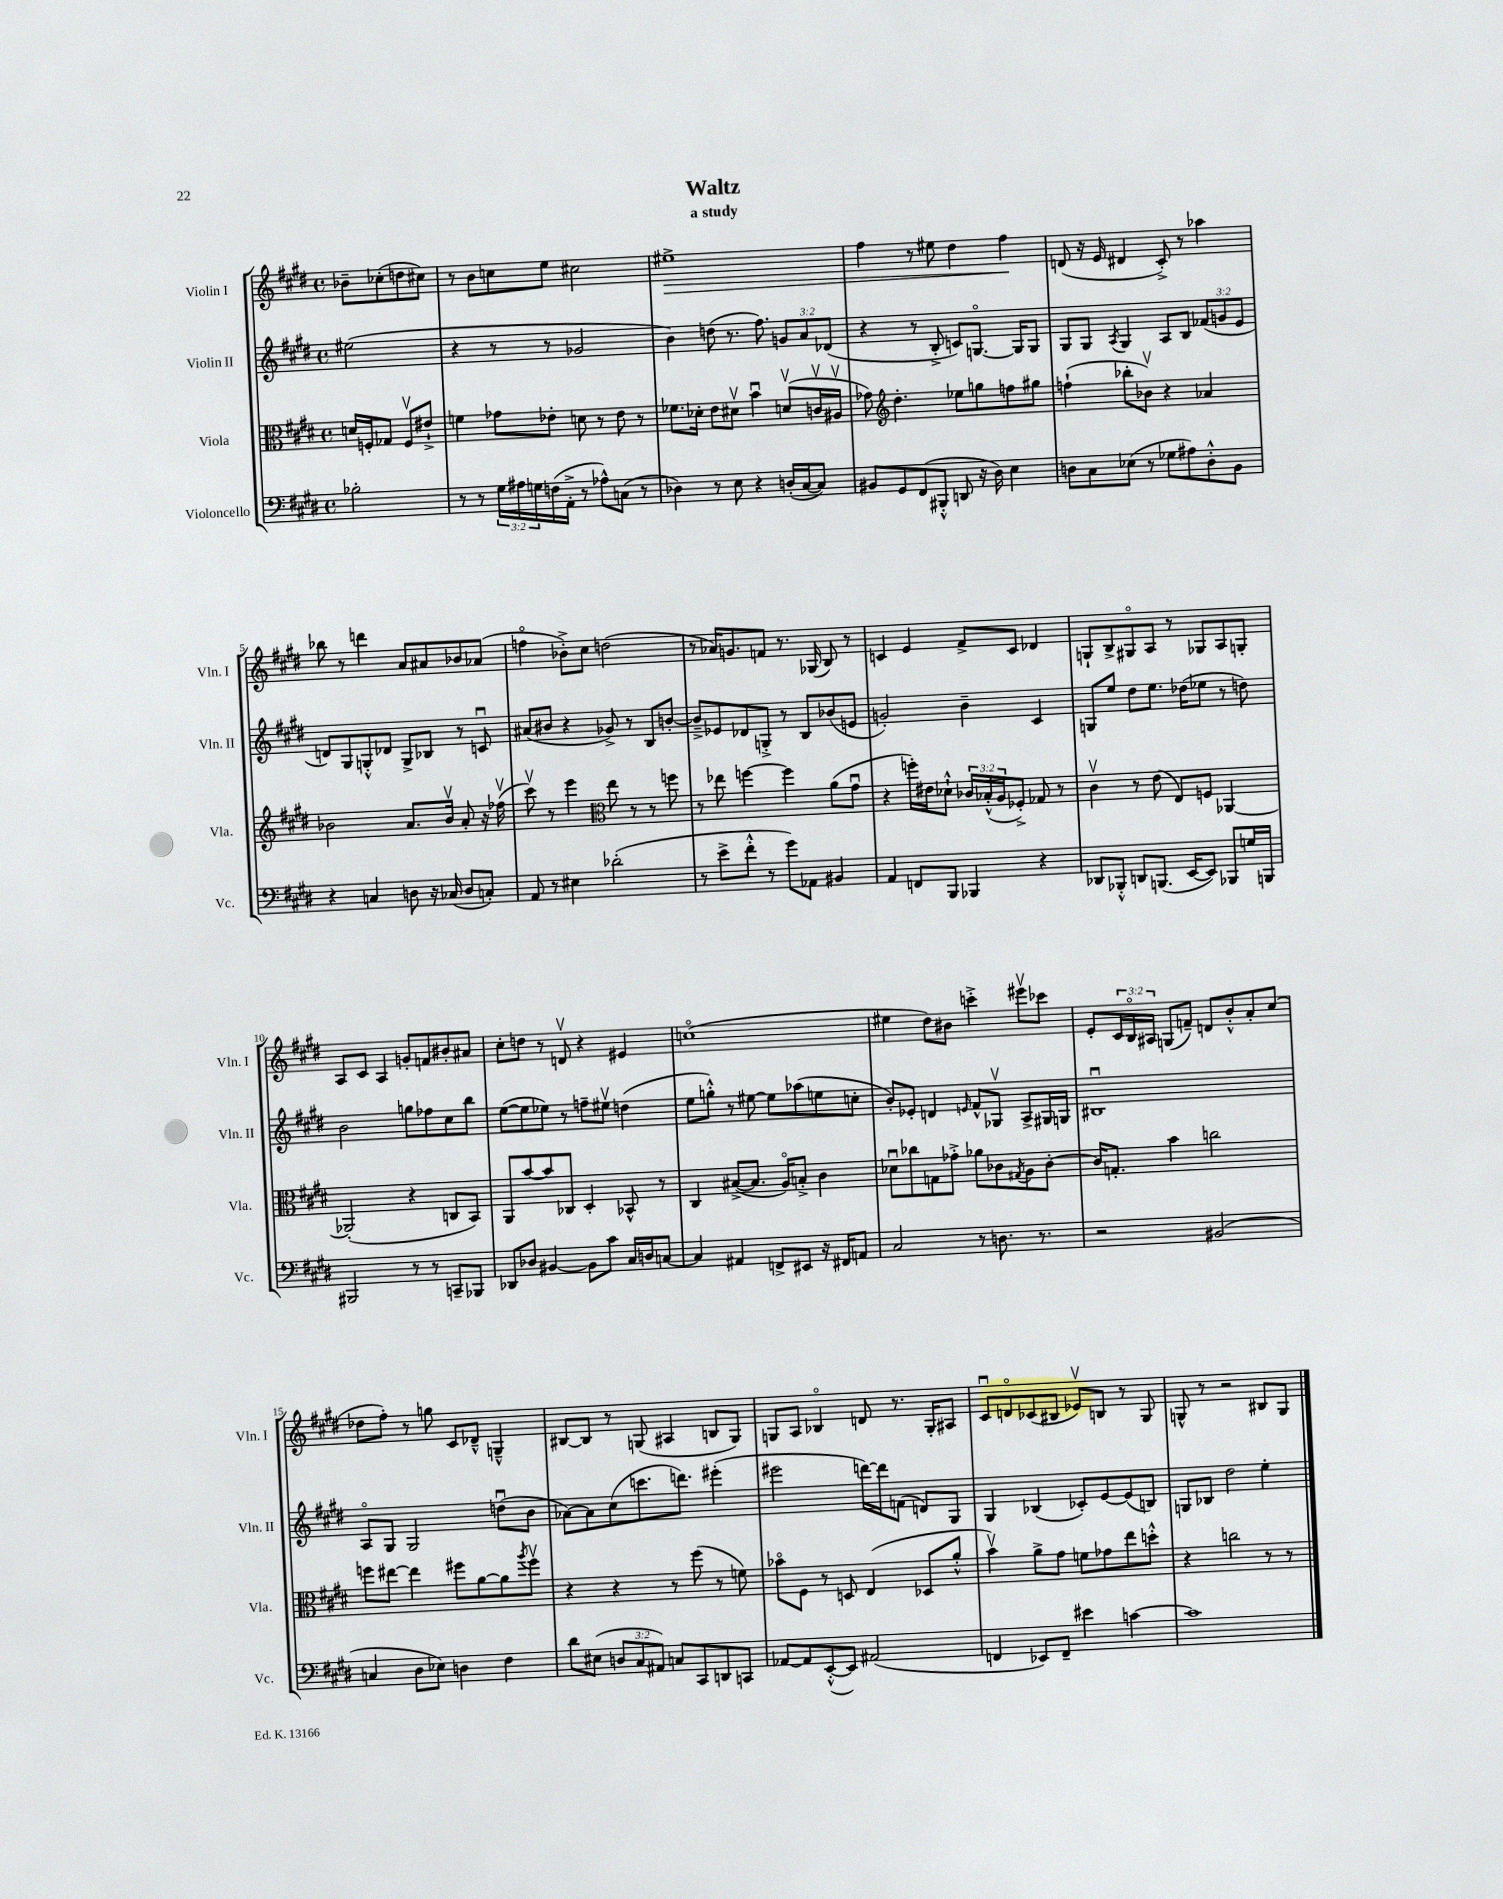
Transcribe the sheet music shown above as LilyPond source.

\header { title = "Waltz" subtitle = "a study" }
<<
\new StaffGroup <<
\new Staff = "s0" \with { instrumentName = "Violin I" shortInstrumentName = "Vln. I" } {
    \clef treble \key e \major \defaultTimeSignature \time 4/4 \override Staff.TupletNumber.text = #tuplet-number::calc-fraction-text \partial 2
    bes'8-- ces''8-.( d''8 cis''8) |
    r8 b'8 c''8 e''8 cis''2 |
    eis''1->\> |
    fis''4 r8 eis''8 dis''4 fis''4\! |
    d'8( r16 e'16 dis'4 cis'8-.->) r8 aes''4 |
    bes''8 r8 d'''4 a'8 ais'8 bes'8 aes'8( |
    f''4\flageolet bes'8-.->) cis''8 d''2( |
    r8 aes'16) g'8. f'8 r8. ges16( b8) r8 |
    c'4 e'4 fis'8-> c'8 des'4 |
    g8-! b8-> gis8\flageolet a8 r8 ges8 a8 g8-. |
    a8 cis'8 a4 g'8-. f'8 bis'8-. ais'8 |
    cis''8-. d''8 r8 d'8\upbow r4 eis'4 |
    c''1\flageolet( |
    eis''4 dis''8) bis'8 c'''4-.-> eis'''8\upbow ces'''8 |
    e'8-. \tuplet 3/2 { cis'16 b16\flageolet ais16 } g8( f'8--) d'8 b'8-.-^ a'8-. cis''8( |
    des''8 fis''8-.) r8 g''8 cis'8 des'8---^ g4---^ |
    bis8~ bis8 r8 g8( ais4 b8 g8) |
    g8 a8 bes4\flageolet d'8 r8. g16-. ais8 |
    cis'8\downbow d'8\flageolet ces'8( bis8 ees'8\upbow) b8 r8 gis8 |
    g8-^ r8 r2 bis8 g8 \bar "|." |
}
\new Staff = "s1" \with { instrumentName = "Violin II" shortInstrumentName = "Vln. II" } {
    \clef treble \key e \major \defaultTimeSignature \time 4/4 \override Staff.TupletNumber.text = #tuplet-number::calc-fraction-text \partial 2
    eis''2( |
    r4 r8 r8 ges'2 |
    b'4) d''8( r8. fis''8.) \tuplet 3/2 { g'8 a'8 des'8( } |
    r4 r8 b8-.-> c'8) g8.~\flageolet g16 g8 |
    gis8 gis8 \acciaccatura { a8 } gis4 a8 b8 \tuplet 3/2 { fes'8( g'8 e'8 } |
    d'8) gis8 g8-.-^ des'8 g8-> bes8 r8 c'8\downbow |
    ais'8( bis'8 r4 ges'8->) r8 b8 b'8~-. |
    b'8---> ees'8 des'8 g8-.-> r8 b8 bes'8( e'8 |
    g'2-.) b'4-- cis'4 |
    g8 e''8 dis''8 e''8. des''16( ees''8 r8 d''8) |
    b'2 g''8 fes''8 cis''8 b''8 |
    e''8~( e''8 ees''8) r8 f''8-- eis''8\upbow d''4( |
    e''8 g''8-.-^) r8 eis''8~ eis''8 aes''8( e''8 c''8-. |
    b'8-.) ees'8-. d'4 \grace { e'16 } fis'8-^ ges8\upbow a8-> gis16 g16 |
    bis1\downbow |
    a8\flageolet gis8 gis2 d''8\downbow( b'8 |
    aes'8~) aes'8 cis''8( c'''8. d'''8.) eis'''4-.( |
    eis'''2 d'''16~) d'''16 f'8( d'8) gis8 |
    gis4 bes4( ces'8-.) e'8~ e'8( b8) |
    g8 bes8 dis''2 e''4-. \bar "|." |
}
\new Staff = "s2" \with { instrumentName = "Viola" shortInstrumentName = "Vla." } {
    \clef alto \key e \major \defaultTimeSignature \time 4/4 \override Staff.TupletNumber.text = #tuplet-number::calc-fraction-text \partial 2
    d'16 f16-. ges8 f8\upbow eis'8-!-> |
    f'4 ges'8 ees'8-. d'8 r8 ees'8 r8 |
    fes'8. des'16-. e'8 dis'8\upbow b'4\downbow d'8\upbow( c'16\upbow ais16\upbow |
    ges'8) \clef treble dis''4.-. ees''8 g''8 f''8 gis''8 |
    f''4-!( bes''8-. bes'8\upbow) r4 aes'4 |
    bes'2 a'8. bes'16\upbow a'8-. r16 fes''16\upbow( |
    cis'''8\upbow) r8 e'''4 \clef alto e''8 r8 r8 f''8 |
    r8 ees''8 f''4~ f''4 a'8( gis'8\downbow |
    r4 f''16-.) eis'16 des'8-!-^ \tuplet 3/2 { ces'16 bes16-.-^( a16 } fes8-.->) ges8 r8 |
    cis'4\upbow r8 e'8( e8) f8 aes,4~ |
    aes,2-.( r4 c8 b,8) |
    a,8 b'8~ b'8 ces8 dis4-. bes,8-^ r8 |
    cis4 bis8~->( bis8. a16\flageolet) b8-.-> cis'4 |
    des'8\downbow ces''8 g8 ges'8-.-> aes'8 ces'8 \acciaccatura { gis8 } a8 ces'8~-. |
    ces'16 g8.-. b'4 c''2 |
    f''8 eis''8~ eis''4 fis''8 a'8~ a'8 \acciaccatura { a''8 } fis''8\upbow |
    r4 r4 r8 fis''8( r8 f'8) |
    bes'8\flageolet fis8 r8 d8 e4( des8 a'8-.-^ |
    b'4\upbow) a'8-> gis'8 f'8 ges'8 e''8 d''8-.-^ |
    r4 c''2 r8 r8 \bar "|." |
}
\new Staff = "s3" \with { instrumentName = "Violoncello" shortInstrumentName = "Vc." } {
    \clef bass \key e \major \defaultTimeSignature \time 4/4 \override Staff.TupletNumber.text = #tuplet-number::calc-fraction-text \partial 2
    bes2-. |
    r8 r8 \tuplet 3/2 { gis16 ais16 g16 } f16( a,16-.-> r8 aes8-^) c8( r8 |
    des4) r8 e8 r4 d16-.( cis16~ cis8) |
    bis,8 gis,8 fis,8( bis,,8-.-^ d,8 r16 dis16) e4 |
    d8 cis8 ees8( r8 ges8 ais8) d8-.-^ b,8 |
    r4 c4 d8 r16 ces16( d8 c8-.) |
    a,8 r8 eis4 des'2-.( |
    r8 e'8-> fis'8-.-^ r8 gis'8) aes,8 bis,4 |
    a,4 f,8 b,,8 bes,,4 r4 |
    des,8 bes,,8-.-^ d,8 b,,8.( e,16~ e,8) bes,,8 g16 b,,16 |
    bis,,2 r8 r8 c,8-- bes,,8 |
    des,8 des8 bis,4~ bis,8 cis'8 cis16 d16 c8~ |
    c4 ais,4 f,8-> eis,8 r16 fis,16 a,8 |
    cis2 r8 d8. r8. |
    r2 bis,2( |
    c4 dis8 ees8) d4 fis4 |
    dis'8 eis8( \tuplet 3/2 { d8 cis8 ais,8) } c8 cis,8 d,8 c,8 |
    aes,8~ aes,8 e,8~-.-^( e,8) ais,2( |
    f,4 ees,8) f,8-- eis'4 c'4~ |
    c'1 \bar "|." |
}
>>
>>
